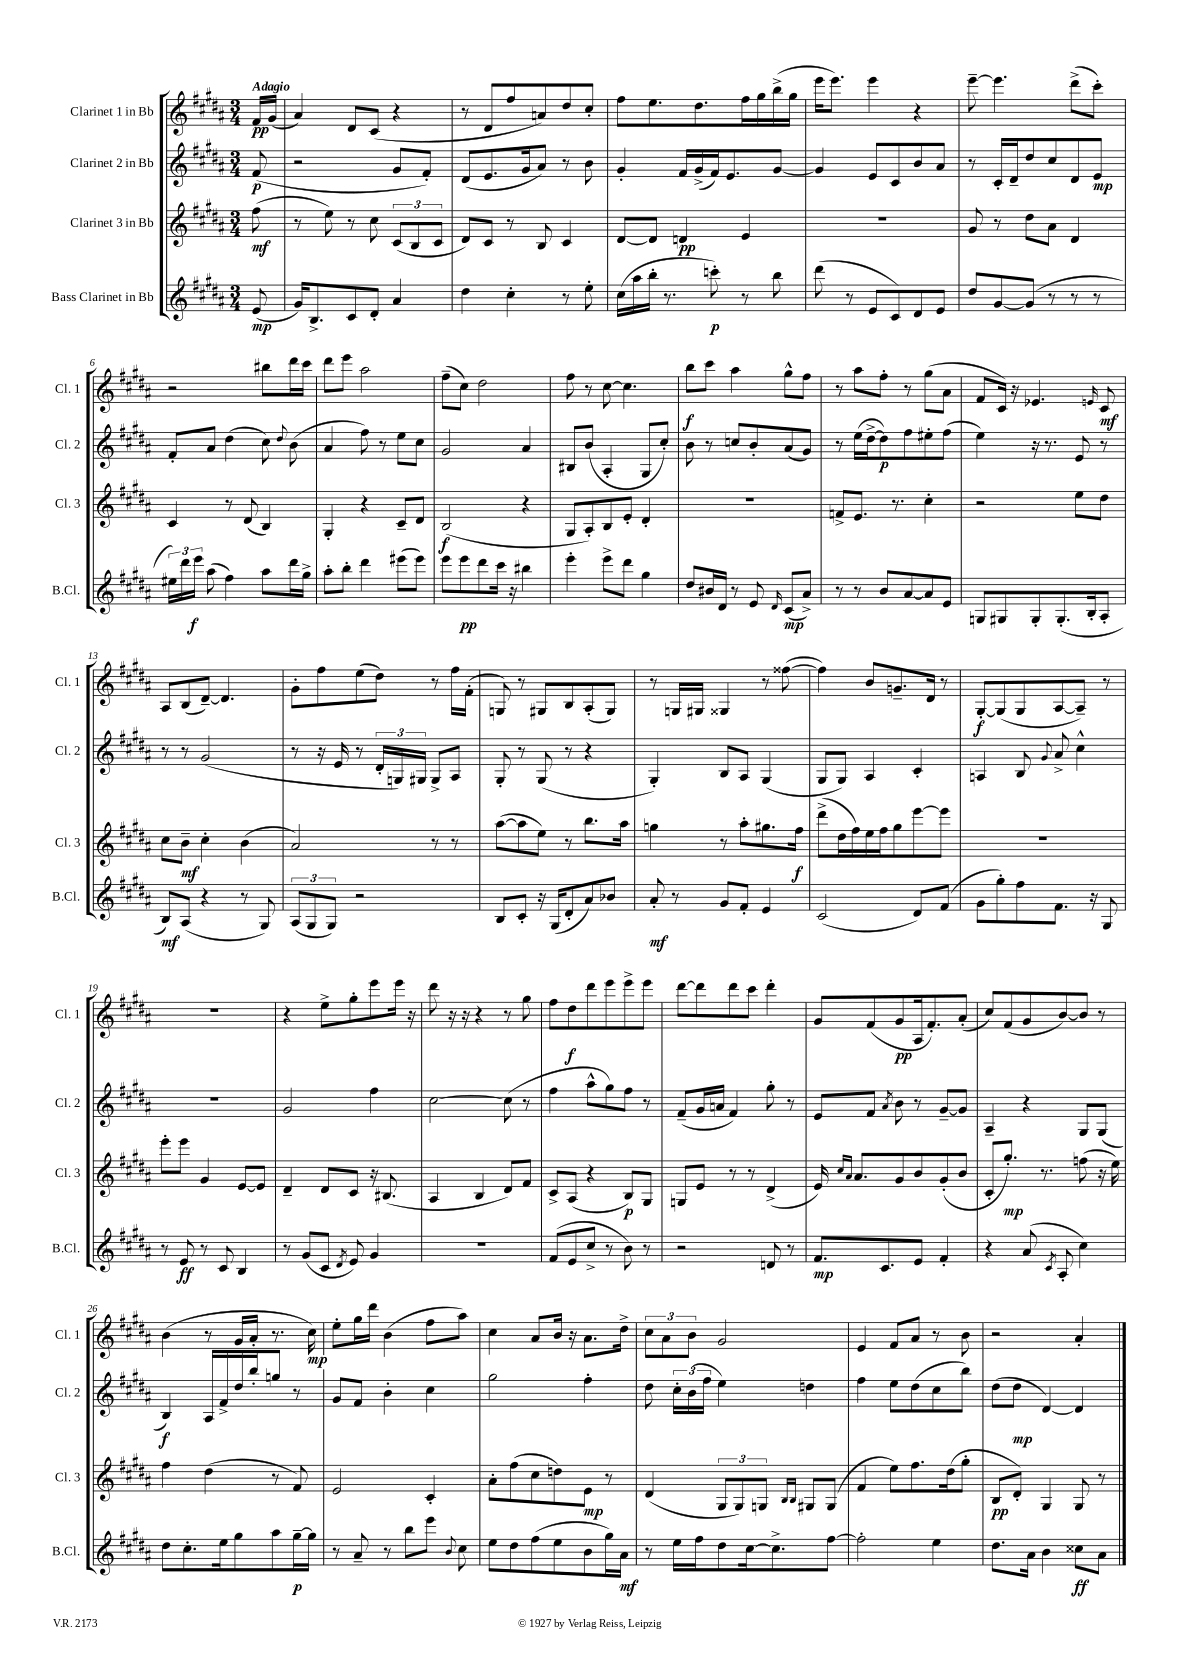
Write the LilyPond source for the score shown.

<<
\new StaffGroup <<
\new Staff = "s0" \with { instrumentName = "Clarinet 1 in Bb" shortInstrumentName = "Cl. 1" } {
    \clef treble \key b \major \numericTimeSignature \time 3/4 \partial 8 \tempo "Adagio"
    \autoBeamOff fis'16[\pp gis'16]( |
    ais'4) dis'8[ cis'8]( r4 |
    r8 dis'8[ fis''8 a'8) dis''8 cis''8]-. |
    fis''8[ e''8. dis''8. fis''16 gis''16 b''16->( gis''16] |
    e'''16[ e'''8.]) e'''4 r4 |
    e'''8~-- e'''4. dis'''8[->( cis'''8]-.) |
    r2 bis''8[ dis'''16 cis'''16] |
    dis'''8[ e'''8] ais''2 |
    fis''8[--( cis''8]) dis''2 |
    fis''8 r8 cis''8~ cis''4. |
    b''8[\f cis'''8] ais''4 gis''8[-^ fis''8] |
    r8 ais''8[ fis''8]-. r8 gis''8[( ais'8] |
    fis'8[ cis'16]) r16 ees'4. \grace { e'16 } cis'8\mf |
    ais8[ b8( dis'8]~--) dis'4. |
    gis'8[-. fis''8 e''8( dis''8]) r8 fis''16[ fis'16]-.( |
    g8) r8 gis8[ b8 ais8-.( gis8]) |
    r8 g16[ gis16] gisis4 r8 fisis''8~( |
    fisis''4) b'8[ g'8.-- dis'16] r8 |
    gis8[~-.\f gis8( gis8 ais8~ ais8]--) r8 |
    R2. |
    r4 e''8[-> gis''8-. e'''8 e'''16] r16 |
    dis'''8 r16 r16 r4 r8 gis''8 |
    fis''8[ dis''8\f dis'''8 e'''8 e'''8-> e'''8] |
    dis'''8[~ dis'''8 dis'''8 cis'''8] dis'''4-. |
    gis'8[ fis'8( gis'8\pp ais16 fis'8.-.) ais'8]-.( |
    cis''8[) fis'8( gis'8 b'8~) b'8] r8 |
    b'4( r8 gis'16[ ais'16]-. r8. cis''16\mp) |
    e''8[-. gis''16 dis'''16] b'4( fis''8[ ais''8]) |
    cis''4 ais'8[ b'16] r16 ais'8.[ dis''16]-> |
    \tuplet 3/2 { cis''8[ ais'8 b'8] } gis'2 |
    e'4 fis'8[ ais'8] r8 b'8 |
    r2 ais'4-. \bar "|." |
}
\new Staff = "s1" \with { instrumentName = "Clarinet 2 in Bb" shortInstrumentName = "Cl. 2" } {
    \clef treble \key b \major \numericTimeSignature \time 3/4 \partial 8
    \autoBeamOff fis'8\p( |
    r2 gis'8[ fis'8]-.) |
    dis'8[( e'8. gis'16 ais'8]) r8 b'8 |
    gis'4-. fis'16[ gis'16->( fis'16) e'8. gis'8]~ |
    gis'4 e'8[ cis'8 b'8 ais'8] |
    r8 cis'16[-. dis'16-- dis''8 cis''8 dis'8 e'8]\mp |
    fis'8[-. ais'8] dis''4( cis''8) \appoggiatura { dis''8 } b'8( |
    ais'4 fis''8) r8 e''8[ cis''8] |
    gis'2 ais'4 |
    bis8[ b'8]( ais4-. gis8[ cis''8]-.) |
    b'8 r8 c''8[ b'8-. ais'8( gis'8]) |
    r8 e''16[( dis''16~-> dis''8\p) fis''8 eis''8-. fis''8]( |
    e''4) r16 r8. e'8 r8 |
    r8 r8 gis'2( |
    r8 r16 e'16 r8 \tuplet 3/2 { dis'16[-. g16) gis16] } gis8[-> ais8] |
    gis8-. r8 gis8( r8 r4 |
    gis4-.) b8[ ais8] gis4( |
    gis8[ gis8]) ais4 cis'4-. |
    a4 b8 \appoggiatura { gis'8 } ais'8-> cis''4-^ |
    R2. |
    gis'2 fis''4 |
    cis''2~ cis''8( r8 |
    fis''4 ais''8[-^ gis''8) fis''8] r8 |
    fis'8[--( gis'16 a'16] fis'4) gis''8-. r8 |
    e'8[ fis'8] \acciaccatura { ais'8 } b'8 r8 gis'8[~-- gis'8] |
    ais4-- r4 gis8[ gis8]( |
    b4\f) ais16[ fis'16-> dis''16 b''16-. g''8] r8 |
    gis'8[ fis'8] b'4-. cis''4 |
    gis''2 fis''4-. |
    dis''8 \tuplet 3/2 { cis''16[-. b'16( fis''16] } e''4) d''4 |
    fis''4 e''8[ dis''8( cis''8 b''8]) |
    dis''8[( dis''8]\mp dis'4~) dis'4 \bar "|." |
}
\new Staff = "s2" \with { instrumentName = "Clarinet 3 in Bb" shortInstrumentName = "Cl. 3" } {
    \clef treble \key b \major \numericTimeSignature \time 3/4 \partial 8
    \autoBeamOff fis''8\mf( |
    r8 e''8) r8 cis''8 \tuplet 3/2 { cis'8[( b8 cis'8] } |
    dis'8[) cis'8] r8 b8 cis'4 |
    dis'8[~ dis'8] d'4\pp e'4 |
    R2. |
    gis'8 r8 dis''8[ ais'8] dis'4 |
    cis'4 r8 dis'8( b4) |
    gis4-. r4 cis'8[-- dis'8] |
    b2\f( r4 |
    gis8[ ais8-.) b8 e'8]-. dis'4-. |
    R2. |
    f'8[-> e'8.] r8. cis''4-. |
    r2 e''8[ dis''8] |
    cis''8[ b'8]--\mf cis''4-. b'4( |
    ais'2) r8 r8 |
    ais''8[~( ais''8 e''8]) r8 b''8.[ ais''16] |
    g''4 r8 ais''8[-. gis''8. fis''16]\f |
    dis'''8[->( dis''16 fis''16) e''16 fis''16 gis''8 e'''8~ e'''8] |
    R2. |
    e'''8[-. e'''8] gis'4 e'8[~ e'8] |
    dis'4-- dis'8[ cis'8] r16 bis8.( |
    ais4 b4 dis'8[) fis'8] |
    cis'8[-> ais8]( r4 b8[\p) gis8] |
    g8[ e'8] r8 r8 dis'4->( |
    e'16) \grace { cis''16[ ais'16] } ais'8.[ gis'8 b'8 gis'8-.( b'8] |
    cis'8[-. gis''8.]-.\mp) r8. f''8( r16 e''16) |
    fis''4 dis''4( r8 fis'8) |
    e'2 cis'4-. |
    ais'8[-. fis''8( cis''8 d''8) e'8]\mp r8 |
    dis'4( \tuplet 3/2 { gis8[ gis8) g8] } \grace { b16[ b16] } gis8[ gis8]( |
    fis'4 e''8[) fis''8. dis''16( gis''8]-. |
    b8[\pp dis'8]-.) gis4 gis8 r8 \bar "|." |
}
\new Staff = "s3" \with { instrumentName = "Bass Clarinet in Bb" shortInstrumentName = "B.Cl." } {
    \clef treble \key b \major \numericTimeSignature \time 3/4 \partial 8
    \autoBeamOff e'8\mp( |
    gis'16[) b8.-> cis'8 dis'8]-. ais'4 |
    dis''4 cis''4-. r8 e''8-. |
    cis''16[( ais''16 b''16]-. r8. c'''8-.\p) r8 b''8 |
    dis'''8( r8 e'8[ cis'8) dis'8 e'8] |
    dis''8[ gis'8~ gis'8]( r8 r8 r8 |
    \tuplet 3/2 { eis''16[) dis'''16 e'''16]\f } ais''8( fis''4) ais''8[ dis'''16 gis''16]-> |
    ais''8[-. b''8]-. dis'''4 eis'''8[( eis'''8]) |
    e'''8[ e'''8\pp dis'''8 cis'''16] r16 bis''4 |
    e'''4-. e'''8[-> dis'''8] gis''4 |
    dis''8[ bis'16 dis'16] r8 e'8 \grace { dis'16 } cis'8[\mp( ais'8]->) |
    r8 r8 b'8[ ais'8~ ais'8 e'8] |
    g8[ gis8 gis8-. gis8.-.( b16-. ais8]-. |
    b8[\mf) ais8]( r4 r8 gis8) |
    \tuplet 3/2 { ais8[( gis8 gis8]) } r2 |
    b8[ cis'8]-. r16 gis16[( dis'8-. ais'8) bes'8] |
    ais'8-.\mf r8 gis'8[ fis'8]-. e'4 |
    cis'2( dis'8[) fis'8]( |
    gis'8[ gis''8-.) fis''8 fis'8.] r16 gis8 |
    r8 e'8\ff r8 cis'8 b4 |
    r8 gis'8[( cis'8] \acciaccatura { dis'8 } e'8) gis'4 |
    R2. |
    fis'8[( e'8 cis''8]-> r8 b'8) r8 |
    r2 d'8 r8 |
    fis'8.[\mp cis'8. e'8] fis'4-. |
    r4 ais'8( \acciaccatura { cis'8 } ais8-. cis''4) |
    dis''8[ cis''8.-. e''16 gis''8 ais''8 gis''16~--\p gis''16] |
    r8 ais'8-- r8 b''8[ e'''8] \appoggiatura { b'8 } cis''8 |
    e''8[ dis''8 fis''8( e''8 b'8 gis''16) ais'16]\mf |
    r8 e''16[ fis''16 dis''8 cis''16~ cis''8.-> fis''8]~ |
    fis''2-. e''4 |
    dis''8.[ ais'16] b'4 cisis''8[\ff ais'8] \bar "|." |
}
>>
>>
